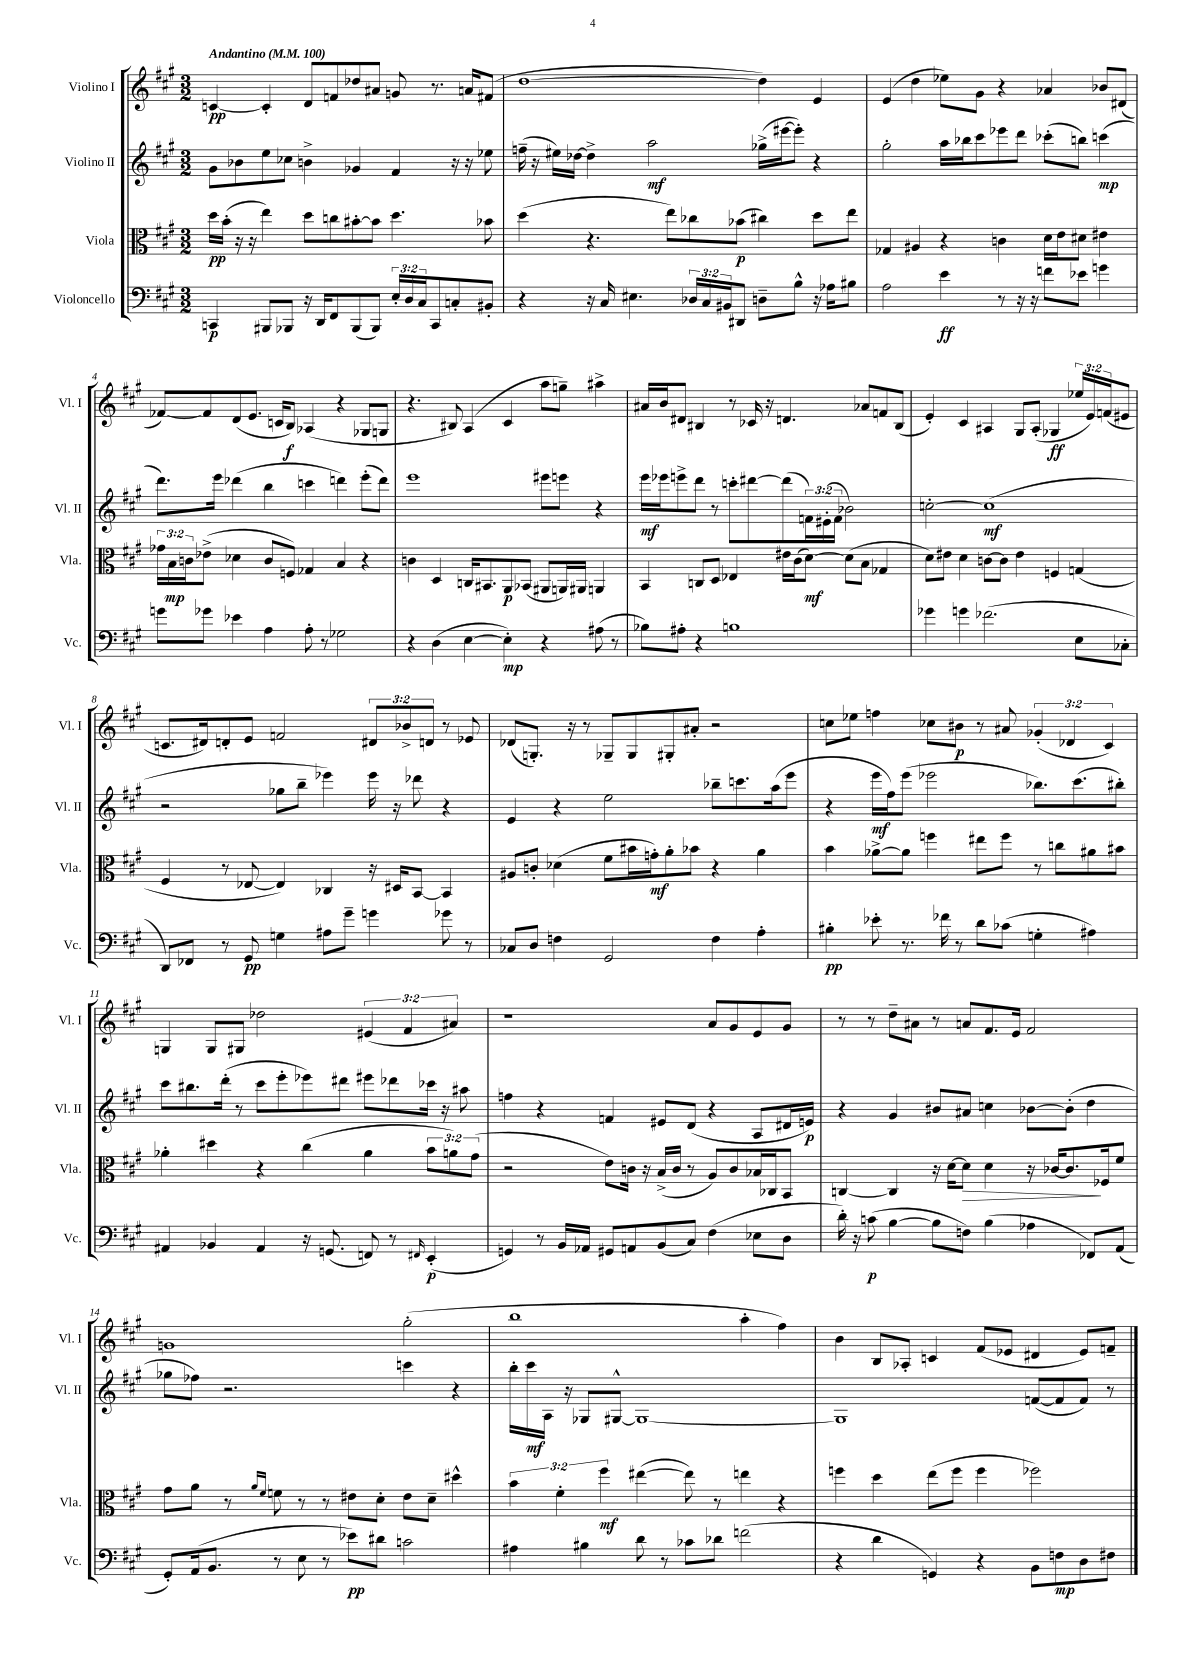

**kern	**dynam	**kern	**dynam	**kern	**dynam	**kern	**dynam
*part4	*part4	*part3	*part3	*part2	*part2	*part1	*part1
*staff4	*staff4	*staff3	*staff3	*staff2	*staff2	*staff1	*staff1
*I"Violoncello	*	*I"Viola	*	*I"Violino II	*	*I"Violino I	*
*I'Vc.	*	*I'Vla.	*	*I'Vl. II	*	*I'Vl. I	*
*clefF4	*	*clefC3	*	*clefG2	*	*clefG2	*
*k[f#c#g#]	*	*k[f#c#g#]	*	*k[f#c#g#]	*	*k[f#c#g#]	*
*M3/2	*	*M3/2	*	*M3/2	*	*M3/2	*
*MM100	*	*MM100	*	*MM100	*	*MM100	*
=1	=1	=1	=1	=1	=1	=1	=1
!	!	!	!	!	!	!LO:TX:a:B:t=Andantino	!
4CCn/	p	16dd\LL	pp	8g#\L	.	[4cn/	pp
.	.	(16b'\JJ	.	.	.	.	.
.	.	16r	.	8b-X\	.	.	.
.	.	16r	.	.	.	.	.
8BBB#X/L	.	4ee\)	.	8ee\	.	4c'/]	.
8BBB-X/J	.	.	.	8cc-X\J	.	.	.
16r	.	8dd\L	.	4bn^\	.	8d/L	.
16DD/KL	.	.	.	.	.	.	.
8FF#/	.	8ccn\	.	.	.	8fn/	.
(8BBB-/	.	[8b#X'\	.	4g-X/	.	8dd-X/	.
8BBB-/J)	.	8b#\J]	.	.	.	8a#X/J	.
24E'/LL	.	4.dd\	.	4f#/	.	8gn/	.
24D/	.	.	.	.	.	.	.
24C#/J	.	.	.	.	.	.	.
8CC/	.	.	.	.	.	8.r	.
8Cn'/	.	.	.	16r	.	.	.
.	.	.	.	16r	.	16an/KL	.
8BB#X'/J	.	8b-X\	.	8ee-X\	.	(8f#X/J	.
=2	=2	=2	=2	=2	=2	=2	=2
4r	.	(4dd\	.	(16ffn~\	.	[1dd	.
.	.	.	.	16r	.	.	.
.	.	.	.	16ee#X\LL)	.	.	.
.	.	.	.	[16dd-X\JJ	.	.	.
16r	.	4.r	.	4dd-^\]	.	.	.
16C#/	.	.	.	.	.	.	.
4.E#X\	.	.	.	.	.	.	.
.	.	.	.	2aa\	mf	.	.
.	.	8ee\L)	.	.	.	.	.
24D-X/LL	.	8cc-X\	.	.	.	.	.
24C#/	.	.	.	.	.	.	.
24BB#X/J	.	.	.	.	.	.	.
8DD#X/J	.	(8b-X\J	p	.	.	.	.
8Dn~\L	.	4cc#X\)	.	(16gg-X^\LL	.	4dd\])	.
.	.	.	.	[16eee#X\J	.	.	.
8B^^\J	.	.	.	8eee#'\J])	.	.	.
16r	.	8dd\L	.	4r	.	4e/	.
16A-X\KL	.	.	.	.	.	.	.
8B#X\J	.	8ee\J	.	.	.	.	.
=3	=3	=3	=3	=3	=3	=3	=3
2A\	.	4G-X/	.	2gg#'\	.	(4e/	.
.	.	4A#X/	.	.	.	4dd\	.
4e\	ff	4r	.	16aa\LL	.	8ee-X\L)	.
.	.	.	.	16bb-X\J	.	.	.
.	.	.	.	8ccc#\	.	8g#\J	.
8r	.	4cn\	.	8eee-X\	.	4r	.
16r	.	.	.	8ddd\J	.	.	.
16r	.	.	.	.	.	.	.
8fn\L	.	16d\LL	.	(8ccc-X'\L	.	4a-X/	.
.	.	16e\J	.	.	.	.	.
8e-X\J	.	8d#X\J	.	8bbn\J)	.	.	.
4gn\	.	4e#X\	.	(4cccn\	mp	8b-X/L	.
.	.	.	.	.	.	(8d#X/J	.
!!LO:LB:g=z
=4	=4	=4	=4	=4	=4	=4	=4
8gn\L	.	24g-X\LL	.	8.ddd\L)	.	[8f-X/L)	.
.	.	24B\	mp	.	.	.	.
.	.	24cn\J	.	.	.	.	.
8g-X\J	.	(8e-X^\J	.	.	.	8f-/]	.
.	.	.	.	16eee\Jk	.	.	.
4e-X\	.	4d-X\	.	(4ddd-X\	.	(8d/	.
.	.	.	.	.	.	8.e/J	.
4A\	.	8c/L	.	4bb\	.	.	.
.	.	.	.	.	.	16cn/KL	.
.	.	8Fn/J)	.	.	.	8B/J)	f
8A'\	.	4G-X/	.	4cccn\	.	(4A-X/	.
8r	.	.	.	.	.	.	.
2G-X\	.	4B/	.	4dddn\)	.	4r	.
.	.	4r	.	(8eee'\L	.	8G-X/L	.
.	.	.	.	8ddd\J)	.	8Gn/J	.
=5	=5	=5	=5	=5	=5	=5	=5
4r	.	4cn\	.	1eee	.	4.r	.
(4D\	.	4D/	.	.	.	.	.
.	.	.	.	.	.	8B#X/)	.
[4E\	.	16Cn/KL	.	.	.	(4A/	.
.	.	8.BB#X/	.	.	.	.	.
4E'\])	mp	8AA/	p	.	.	4c#/	.
.	.	(8BB-X/J	.	.	.	.	.
4r	.	8AA#X/L	.	8eee#X\L	.	8aa\L	.
.	.	16AAn/L)	.	8eeen\J	.	8ggn~\J)	.
.	.	16AA#X/JJ	.	.	.	.	.
(8A#X\	.	4AAn/	.	4r	.	4aa#X^\	.
8r	.	.	.	.	.	.	.
=6	=6	=6	=6	=6	=6	=6	=6
8B-X\L)	.	4BB/	.	16eee\LL	mf	16a#X/LL	.
.	.	.	.	16eee-X\J	.	16b/J	.
8A#X'\J	.	.	.	8eeen^\	.	8d#X/J	.
4r	.	8Cn/L	.	8ddd\J	.	4B#X/	.
.	.	8D/J	.	8r	.	.	.
1Bn	.	4E-X/	.	8cccn'\L	.	8r	.
.	.	.	.	[8ddd#X\	.	16c-X/	.
.	.	.	.	.	.	16r	.
.	.	16e#X\LL	.	(8ddd#\]	.	4.dn/	.
.	.	(16c#\J	.	.	.	.	.
.	.	[8d\J)	mf	24fn\L)	.	.	.
.	.	.	.	(24e#X'\	.	.	.
.	.	.	.	24f\JJ	.	.	.
.	.	(8d\L]	.	2b-X\)	.	.	.
.	.	8B\J	.	.	.	8a-X/L	.
.	.	4G-X/	.	.	.	8fn/	.
.	.	.	.	.	.	(8B#/J	.
=7	=7	=7	=7	=7	=7	=7	=7
4g-X\	.	8d\L)	.	[2ccn'\	.	4e'/)	.
.	.	8e#X\J	.	.	.	.	.
4gn\	.	4d\	.	.	.	4c#/	.
(2.f-X\	.	[8cn\L	.	(1cc]	mf	4A#X/	.
.	.	8c\J]	.	.	.	.	.
.	.	4e#\	.	.	.	8G#/L	.
.	.	.	.	.	.	(8A#'/J	.
.	.	4Fn/	.	.	.	4G-X/	ff
8E\L	.	(4Gn/	.	.	.	24ee-X/LL	.
.	.	.	.	.	.	24e/)	.
.	.	.	.	.	.	(24fn/J	.
8C-X'\J	.	.	.	.	.	8e#X/J	.
!!LO:LB:g=z
=8	=8	=8	=8	=8	=8	=8	=8
8DD/L)	.	4F#/	.	2r	.	8.cn/L	.
8FF-X/J	.	.	.	.	.	.	.
.	.	.	.	.	.	16d#X/k)	.
8r	.	8r	.	.	.	8dn'/	.
8GG#/	pp	[8E-X/	.	.	.	8e/J	.
4Gn\	.	4E-/])	.	8gg-X\L	.	2fn/	.
.	.	.	.	8bb~\J	.	.	.
8A#X\L	.	4C-X/	.	4eee-X\)	.	.	.
8g#~\J	.	.	.	.	.	.	.
4gn\	.	16r	.	16eee-\	.	12d#X/L	.
.	.	16D#X/KL	.	16r	.	.	.
.	.	.	.	.	.	12b-X^/	.
.	.	[8BB/J	.	8ddd-X\	.	.	.
.	.	.	.	.	.	12dn/J	.
8g-X\	.	4BB/]	.	4r	.	8r	.
8r	.	.	.	.	.	8e-X/	.
=9	=9	=9	=9	=9	=9	=9	=9
8C-X/L	.	8A#X/L	.	4e/	.	(8d-X/L	.
8D/J	.	8cn'/J	.	.	.	8.Gn'/J)	.
4Fn\	.	(4d-X\	.	4r	.	.	.
.	.	.	.	.	.	16r	.
.	.	.	.	.	.	8r	.
2GG#/	.	8f#\L	.	2ee\	.	8G-X~/L	.
.	.	16b#X\L	.	.	.	8G-/	.
.	.	16gn'\J)	mf	.	.	.	.
.	.	8a'\	.	.	.	8G#X'/	.
.	.	8b-X\J	.	.	.	8a#X'/J	.
4F\	.	4r	.	8bb-X~\L	.	2r	.
.	.	.	.	8.cccn\	.	.	.
4A'\	.	4a\	.	.	.	.	.
.	.	.	.	(16aa\k	.	.	.
.	.	.	.	8eee\J	.	.	.
=10	=10	=10	=10	=10	=10	=10	=10
4B#X'\	pp	4b\	.	4r	.	8ccn\L	.
.	.	.	.	.	.	8ee-X\J	.
8e-X'\	.	[8a-X^\L	.	16eee\LL	mf	4ffn\	.
.	.	.	.	16ff#\J)	.	.	.
8.r	.	8a-\J]	.	(8eee\J	.	.	.
.	.	4ffn\	.	2eee-X\	.	8cc-X\L	.
16f-X\	.	.	.	.	.	.	.
8r	.	.	.	.	.	8b#X\J	p
8d\L	.	8ee#X\L	.	.	.	8r	.
(8c-X\J	.	8ff\J	.	.	.	8a#X/	.
4Gn'\	.	8r	.	8.bb-X\L)	.	(6g-X'/	.
.	.	8ccn\L	.	.	.	.	.
.	.	.	.	.	.	6d-X/	.
.	.	.	.	(8.ccc#\	.	.	.
4A#X\)	.	8a#X\	.	.	.	.	.
.	.	.	.	.	.	6c#/)	.
.	.	8b#X\J	.	8bb#X'\J)	.	.	.
!!LO:LB:g=z
=11	=11	=11	=11	=11	=11	=11	=11
4AA#X/	.	4a-X'\	.	8ccc#\L	.	4Gn/	.
.	.	.	.	8.bb#X\	.	.	.
4BB-X/	.	4dd#X\	.	.	.	8G/L	.
.	.	.	.	(16ddd'\Jk	.	.	.
.	.	.	.	8r	.	8G#X/J	.
4AA#/	.	4r	.	8ccc#\L	.	2dd-X\	.
.	.	.	.	8eee'\	.	.	.
16r	.	(4cc#\	.	8eee-X\)	.	.	.
(8.GGn/	.	.	.	.	.	.	.
.	.	.	.	8ddd#X\J	.	.	.
8FFn/)	.	4a-\	.	8eee#X\L	.	(6e#X/	.
8r	.	.	.	8ddd-X\	.	.	.
.	.	.	.	.	.	6f#/	.
16qqFF#X/	.	.	.	.	.	.	.
(4EE'/	p	12b\L	.	16ccc-X\Jk	.	.	.
.	.	.	.	16r	.	.	.
.	.	12an\)	.	.	.	6a#X/)	.
.	.	.	.	8aa#X\	.	.	.
.	.	(12g#\J	.	.	.	.	.
=12	=12	=12	=12	=12	=12	=12	=12
4GGn/)	.	2r	.	4ffn\	.	1r	.
8r	.	.	.	4r	.	.	.
16BB/LL	.	.	.	.	.	.	.
16AA-X/JJ	.	.	.	.	.	.	.
8GG#X/L	.	8e\L)	.	4fn/	.	.	.
8AAn/	.	16cn\Jk	.	.	.	.	.
.	.	16r	.	.	.	.	.
(8BB/	.	(16B^/LL	.	8e#X/L	.	.	.
.	.	16c/JJ	.	.	.	.	.
8C#/J)	.	8r	.	(8d/J	.	.	.
(4F#\	.	8A/L)	.	4r	.	8a/L	.
.	.	8c/	.	.	.	8g#/	.
8E-X\L	.	16B-X/L	.	8A/L	.	8e/	.
.	.	16C-X/J	.	.	.	.	.
8D\J	.	8BB/J	.	16d#X/L	.	8g#/J	.
.	.	.	.	16en/JJ)	p	.	.
=13	=13	=13	=13	=13	=13	=13	=13
16d'\)	.	[4Cn/	.	4r	.	8r	.
16r	.	.	.	.	.	.	.
(8cn\	p	.	.	.	.	8r	.
[4B\	.	4C/]	.	4g#/	.	8dd~\L	.
.	.	.	.	.	.	8a#X\J	.
8B\L]	.	16r	.	8b#X/L	.	8r	.
.	.	[16d\KL	.	.	.	.	.
!	!	!	!LO:HP:b	!	!	!	!
8Fn\J)	.	8d\J]	>	8a#X/J	.	8an/L	.
(4B\	.	4d\	.	4ccn\	.	8.f#/	.
.	.	.	.	.	.	16e/Jk	.
4A-X\	.	16r	.	[8b-X\L	.	2f#/	.
.	.	[16c-X/KL	.	.	.	.	.
.	.	8.c-/]	.	(8b-'\J]	.	.	.
8FF-X/L)	.	.	.	4dd\	.	.	.
.	.	16F-X/k	]	.	.	.	.
(8AA/J	.	8f#/J	.	.	.	.	.
!!LO:LB:g=z
=14	=14	=14	=14	=14	=14	=14	=14
8GG#'/L)	.	8g#\L	.	8gg-X\L	.	1gn	.
(16AA/k	.	8a\J	.	8ff-X\J)	.	.	.
8.BB/J	.	.	.	.	.	.	.
.	.	8r	.	2.r	.	.	.
.	.	16qqa/LL	.	.	.	.	.
.	.	16qqf#/JJ	.	.	.	.	.
8r	.	8fn\	.	.	.	.	.
8E\	.	8r	.	.	.	.	.
8r	.	8r	.	.	.	.	.
8e-X\L)	pp	8e#X\L	.	.	.	.	.
8d#X\J	.	8d'\J	.	.	.	.	.
2cn\	.	8e#\L	.	4cccn\	.	(2gg#'\	.
.	.	8d~\J	.	.	.	.	.
.	.	4dd#X^^\	.	4r	.	.	.
=15	=15	=15	=15	=15	=15	=15	=15
4A#X\	.	6b\	.	16bb'\LL	.	1bb	.
.	.	.	.	16ccc#\	mf	.	.
.	.	.	.	16A\JJ	.	.	.
.	.	6f#'\	.	.	.	.	.
.	.	.	.	16r	.	.	.
4B#X\	.	.	.	8G-X/L	.	.	.
.	.	6ff#\	mf	.	.	.	.
.	.	.	.	[8G#X^^/J	.	.	.
8d\	.	([4ee#X\	.	1G#_	.	.	.
8r	.	.	.	.	.	.	.
8c-X\L	.	8ee#\])	.	.	.	.	.
8d-X\J	.	8r	.	.	.	.	.
(2fn\	.	4een\	.	.	.	4aa'\	.
.	.	4r	.	.	.	4ff#\)	.
=16	=16	=16	=16	=16	=16	=16	=16
4r	.	4ffn\	.	1G#]	.	4b\	.
4d\	.	4dd\	.	.	.	8B/L	.
.	.	.	.	.	.	8A-X'/J	.
4GGn/)	.	(8ee\L	.	.	.	4cn/	.
.	.	8ff\J	.	.	.	.	.
4r	.	4ff\	.	.	.	(8f#/L	.
.	.	.	.	.	.	8e-X/J	.
8BB\L	.	2ff-X\)	.	([8fn/L	.	4d#X/	.
8Fn\	mp	.	.	8f/]	.	.	.
8D\	.	.	.	8f/J)	.	8e-/L)	.
8F#X\J	.	.	.	8r	.	8fn~/J	.
==	==	==	==	==	==	==	==
*-	*-	*-	*-	*-	*-	*-	*-
